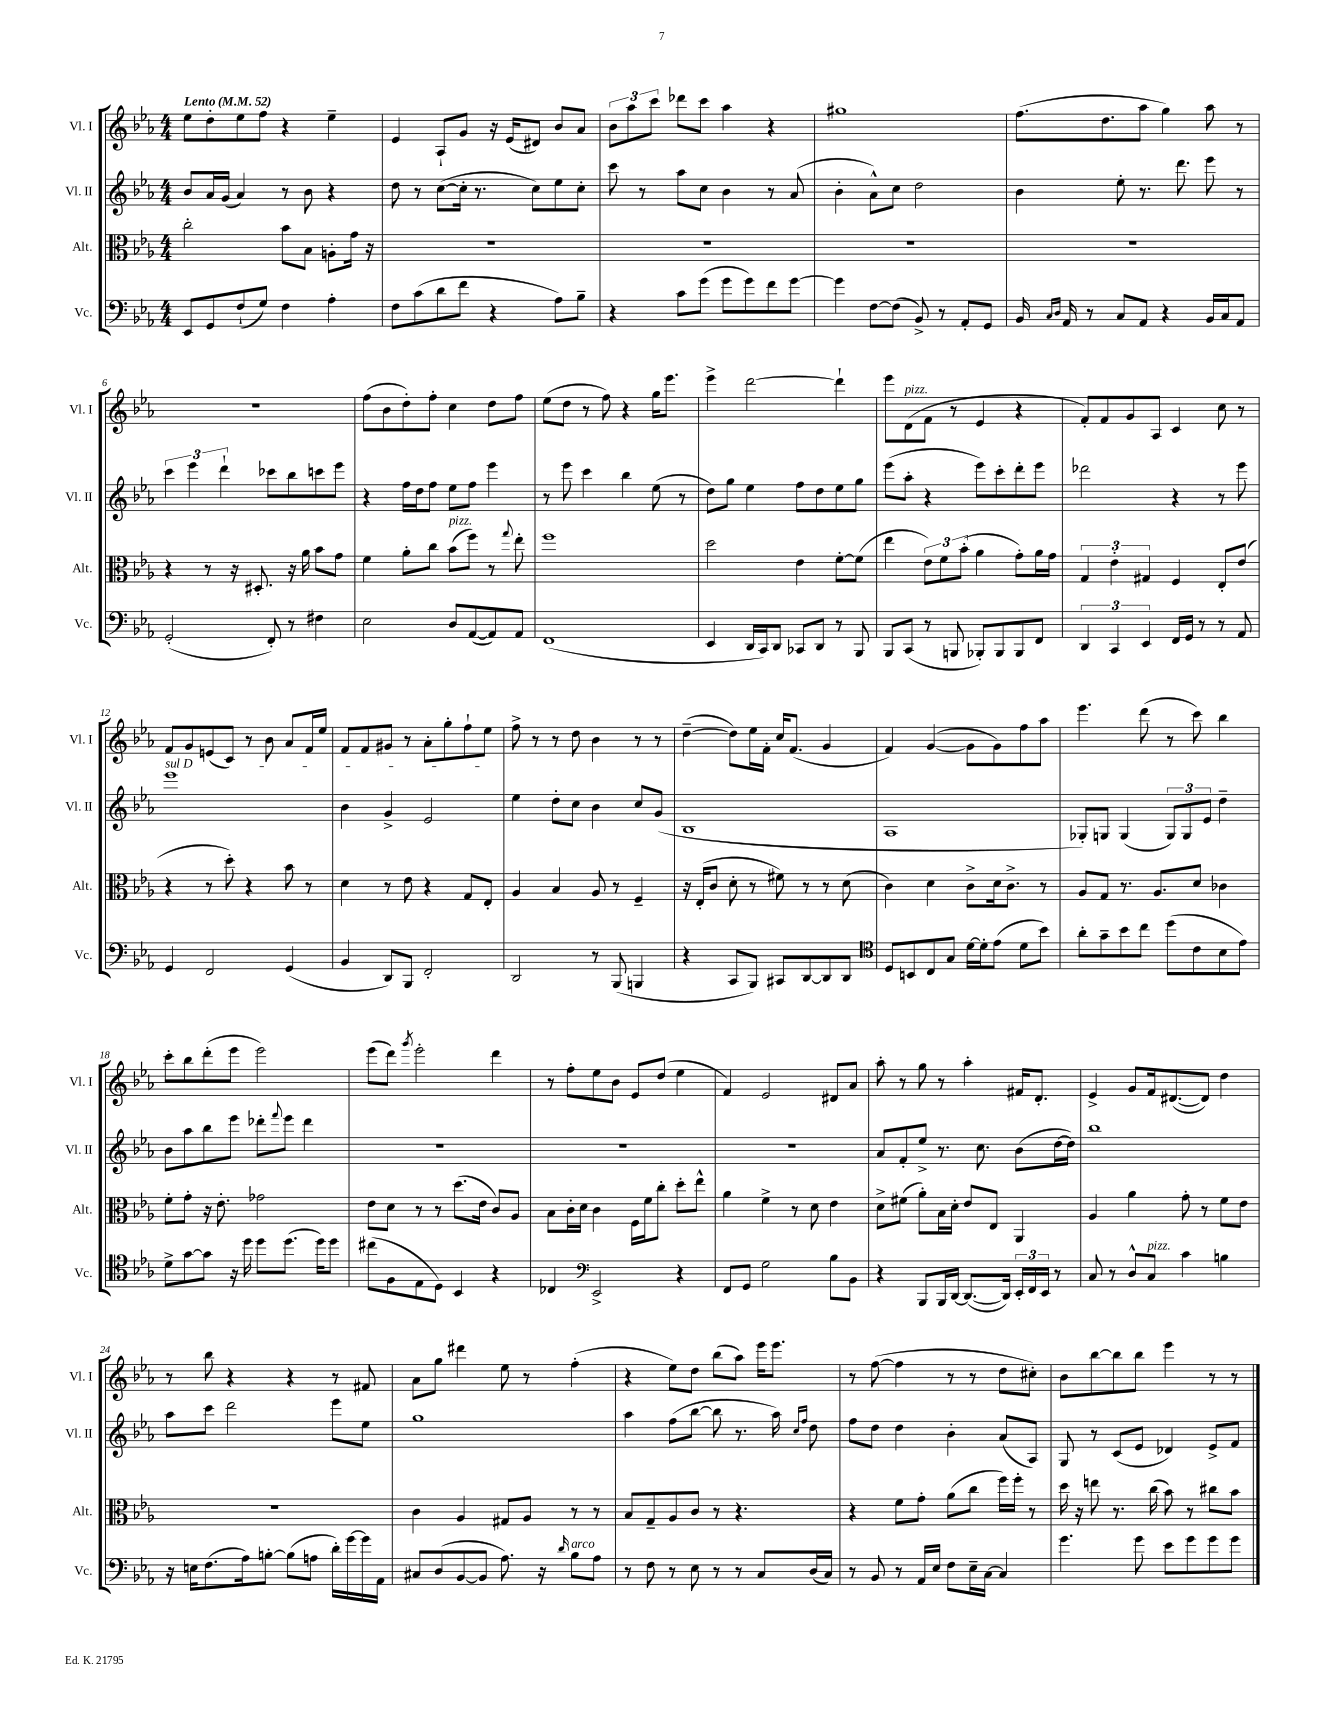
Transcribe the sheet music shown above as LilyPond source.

<<
\new StaffGroup <<
\new Staff = "s0" \with { instrumentName = "Vl. I" shortInstrumentName = "Vl. I" } {
    \clef treble \key ees \major \numericTimeSignature \time 4/4 \tempo "Lento" 4 = 52
    ees''8 d''8-. ees''8 f''8 r4 ees''4-- |
    ees'4 aes8-! g'8 r16 ees'16( dis'8) bes'8 aes'8 |
    \tuplet 3/2 { bes'8 aes''8 c'''8 } des'''8 c'''8 aes''4 r4 |
    gis''1 |
    f''8.( d''8. aes''8 g''4) aes''8 r8 |
    R1 |
    f''8( bes'8 d''8-.) f''8-. c''4 d''8 f''8 |
    ees''8( d''8 r8 f''8) r4 g''16 ees'''8. |
    ees'''4-> d'''2~ d'''4-! |
    ees'''8 d'8^\markup { \italic "pizz." }( f'8 r8 ees'4 r4 |
    f'8-.) f'8 g'8 aes8 c'4 c''8 r8 |
    f'8 g'8 e'8( c'8) r8 bes'8 aes'8 f'16 ees''16 |
    f'8 f'8 gis'8 r8 aes'8-. g''8-. f''8-! ees''8 |
    f''8-> r8 r8 d''8 bes'4 r8 r8 |
    d''4~--( d''8) ees''16 f'16-. c''16 f'8.( g'4 |
    f'4) g'4~( g'8 g'8) f''8 aes''8 |
    ees'''4. d'''8( r8 c'''8) bes''4 |
    c'''8-. bes''8 d'''8-.( ees'''8 ees'''2) |
    ees'''8( d'''8) \acciaccatura { g'''8 } ees'''2-. d'''4 |
    r8 f''8-. ees''8 bes'8 ees'8 d''8( ees''4 |
    f'4) ees'2 dis'8 aes'8 |
    aes''8-. r8 g''8 r8 aes''4-. fis'16 d'8.-. |
    ees'4-> g'8 f'16 dis'8.~( dis'8) d''4 |
    r8 bes''8 r4 r4 r8 fis'8 |
    aes'8 g''8 dis'''4 ees''8 r8 f''4-.( |
    r4 ees''8) d''8 bes''8( aes''8) ees'''16 ees'''8. |
    r8 f''8~( f''4 r8 r8 d''8 cis''8-.) |
    bes'8 bes''8~ bes''8 bes''8 ees'''4 r8 r8 \bar "|." |
}
\new Staff = "s1" \with { instrumentName = "Vl. II" shortInstrumentName = "Vl. II" } {
    \clef treble \key ees \major \numericTimeSignature \time 4/4
    bes'8 aes'16 g'16( aes'4) r8 bes'8 r4 |
    d''8 r8 c''8~( c''16-. r8. c''8) ees''8 c''8-. |
    c'''8 r8 aes''8 c''8 bes'4 r8 aes'8( |
    bes'4-. aes'8-^) c''8 d''2 |
    bes'4 ees''8-. r8. d'''8. ees'''8 r8 |
    \tuplet 3/2 { c'''4 ees'''4 d'''4-! } ces'''8 bes''8 c'''8 ees'''8 |
    r4 f''16 d''16 f''8 ees''8 f''8 ees'''4 |
    r8 ees'''8 c'''4 bes''4 ees''8( r8 |
    d''8) g''8 ees''4 f''8 d''8 ees''8 g''8 |
    ees'''8( aes''8-. r4 ees'''8) c'''8-. d'''8-. ees'''8 |
    des'''2 r4 r8 ees'''8 |
    \once \override TextSpanner.bound-details.left.text = \markup { \italic "sul D" } ees'''1\startTextSpan |
    bes'4 g'4-> ees'2\stopTextSpan |
    ees''4 d''8-. c''8 bes'4 c''8 g'8( |
    bes1 |
    aes1 |
    ges8-.) g8 g4( \tuplet 3/2 { g8) g8 ees'8 } d''4-- |
    bes'8 aes''8 bes''8 ees'''8 des'''8-. \appoggiatura { f'''8 } ees'''8 des'''4 |
    R1 |
    R1 |
    R1 |
    aes'8 f'8-. ees''8-> r8. c''8. bes'8( d''16~ d''16) |
    bes''1 |
    aes''8 c'''8 d'''2 ees'''8 ees''8 |
    g''1 |
    aes''4 f''8( bes''8~ bes''8 r8. aes''16) \grace { c''16 f''16 } d''8 |
    f''8 d''8 d''4 bes'4-. aes'8( aes8) |
    g8 r8 c'8( ees'8 des'4) ees'8-> f'8 \bar "|." |
}
\new Staff = "s2" \with { instrumentName = "Alt." shortInstrumentName = "Alt." } {
    \clef alto \key ees \major \numericTimeSignature \time 4/4
    c''2-. bes'8 bes8 a8-. g'16 r16 |
    R1 |
    R1 |
    R1 |
    R1 |
    r4 r8 r16 dis8.-. r16 aes'16 bes'8 g'8 |
    f'4 aes'8-. c''8 bes'8^\markup { \italic "pizz." }( f''8) r8 \appoggiatura { g''8 } ees''8-. |
    f''1 |
    d''2 ees'4 f'8~-. f'8( |
    ees''4 \tuplet 3/2 { ees'8) f'8 bes'8-.( } aes'4 g'8-.) aes'16 g'16 |
    \tuplet 3/2 { g4 ees'4-. gis4 } f4 ees8-. ees'8( |
    r4 r8 d''8-.) r4 bes'8 r8 |
    d'4 r8 ees'8 r4 g8 ees8-. |
    aes4 bes4 aes8 r8 f4-- |
    r16 ees16-.( c'8 d'8-. r8 fis'8) r8 r8 d'8( |
    c'4) d'4 c'8-> d'16 c'8.-> r8 |
    aes8 g8 r8. aes8. d'8 ces'4 |
    f'8-. g'8-. r16 ees'8.-. ges'2 |
    ees'8 d'8 r8 r8 d''8.( ees'16 c'8) aes8 |
    bes8 c'16-. d'16 c'4 f16 f'16 c''8-. d''8-. ees''8-^ |
    aes'4 f'4-> r8 d'8 ees'4 |
    d'8-> fis'8( aes'8-.) bes16 d'16-. ees'8 ees8 aes,4 |
    aes4 aes'4 g'8-. r8 f'8 ees'8 |
    R1 |
    c'4 aes4 gis8 aes8 r8 r8 |
    bes8 g8-- aes8 c'8 r8 r4. |
    r4 f'8 g'8-. aes'8( c''8 f''16) f''16-. r8 |
    d''16 r16 e''8 r8. c''16( bes'8) r8 cis''8 bes'8 \bar "|." |
}
\new Staff = "s3" \with { instrumentName = "Vc." shortInstrumentName = "Vc." } {
    \clef bass \key ees \major \numericTimeSignature \time 4/4
    ees,8 g,8 f8-!( g8) f4 aes4-. |
    f8 c'8( d'8 f'8 r4 aes8) bes8-- |
    r4 c'8 g'8( g'8 g'8) f'8 g'8~ |
    g'4 f8~ f8( bes,8->) r8 aes,8-. g,8 |
    bes,16 \grace { c16 d16 } aes,16 r8 c8 aes,8 r4 bes,16 c16 aes,8 |
    g,2-.( f,8-.) r8 fis4 |
    ees2 d8 aes,8~( aes,8) aes,8 |
    f,1( |
    ees,4 d,16 c,16) d,8 ces,8 d,8 r8 bes,,8 |
    bes,,8 c,8( r8 b,,8 bes,,8-.) bes,,8 bes,,8 f,8 |
    \tuplet 3/2 { d,4 c,4 ees,4 } f,16 g,16 r8 r8 aes,8 |
    g,4 f,2 g,4( |
    bes,4 d,8) bes,,8 f,2-. |
    d,2 r8 bes,,8( b,,4 |
    r4 c,8 bes,,8) cis,8 d,8~ d,8 d,8 |
    \clef tenor d8 b,8 c8 g8 d'16~ d'16-. ees'8( d'8 bes'8) |
    aes'8-. g'8-- bes'8 c''8 d''8( c'8 bes8 ees'8) |
    d'8-> g'8~ g'8 r16 d''16 d''8 d''8.( d''16) d''8 |
    cis''8( f8 ees8 d8) bes,4 r4 |
    ces4 \clef bass ees,2-> r4 |
    f,8 g,8 g2 bes8 bes,8 |
    r4 bes,,8 bes,,16 d,16~ d,8.~( d,16) \tuplet 3/2 { ees,16-. f,16 ees,16 } r8 |
    c8 r8 d8-^ c8^\markup { \italic "pizz." } c'4 b4 |
    r16 e16 f8.( aes16) b8~-. b8( a8 d'16-.) g'16~ g'16 aes,16 |
    cis8 d8( bes,8~ bes,8 aes8.) r16 \grace { d'16 } bes8^\markup { \italic "arco" } aes8 |
    r8 f8 r8 ees8 r8 r8 c8 d16( c16) |
    r8 bes,8 r8 aes,16 ees16 f8 ees16-- c16~ c4 |
    g'4. g'8 ees'8 g'8 g'8 g'8 \bar "|." |
}
>>
>>
